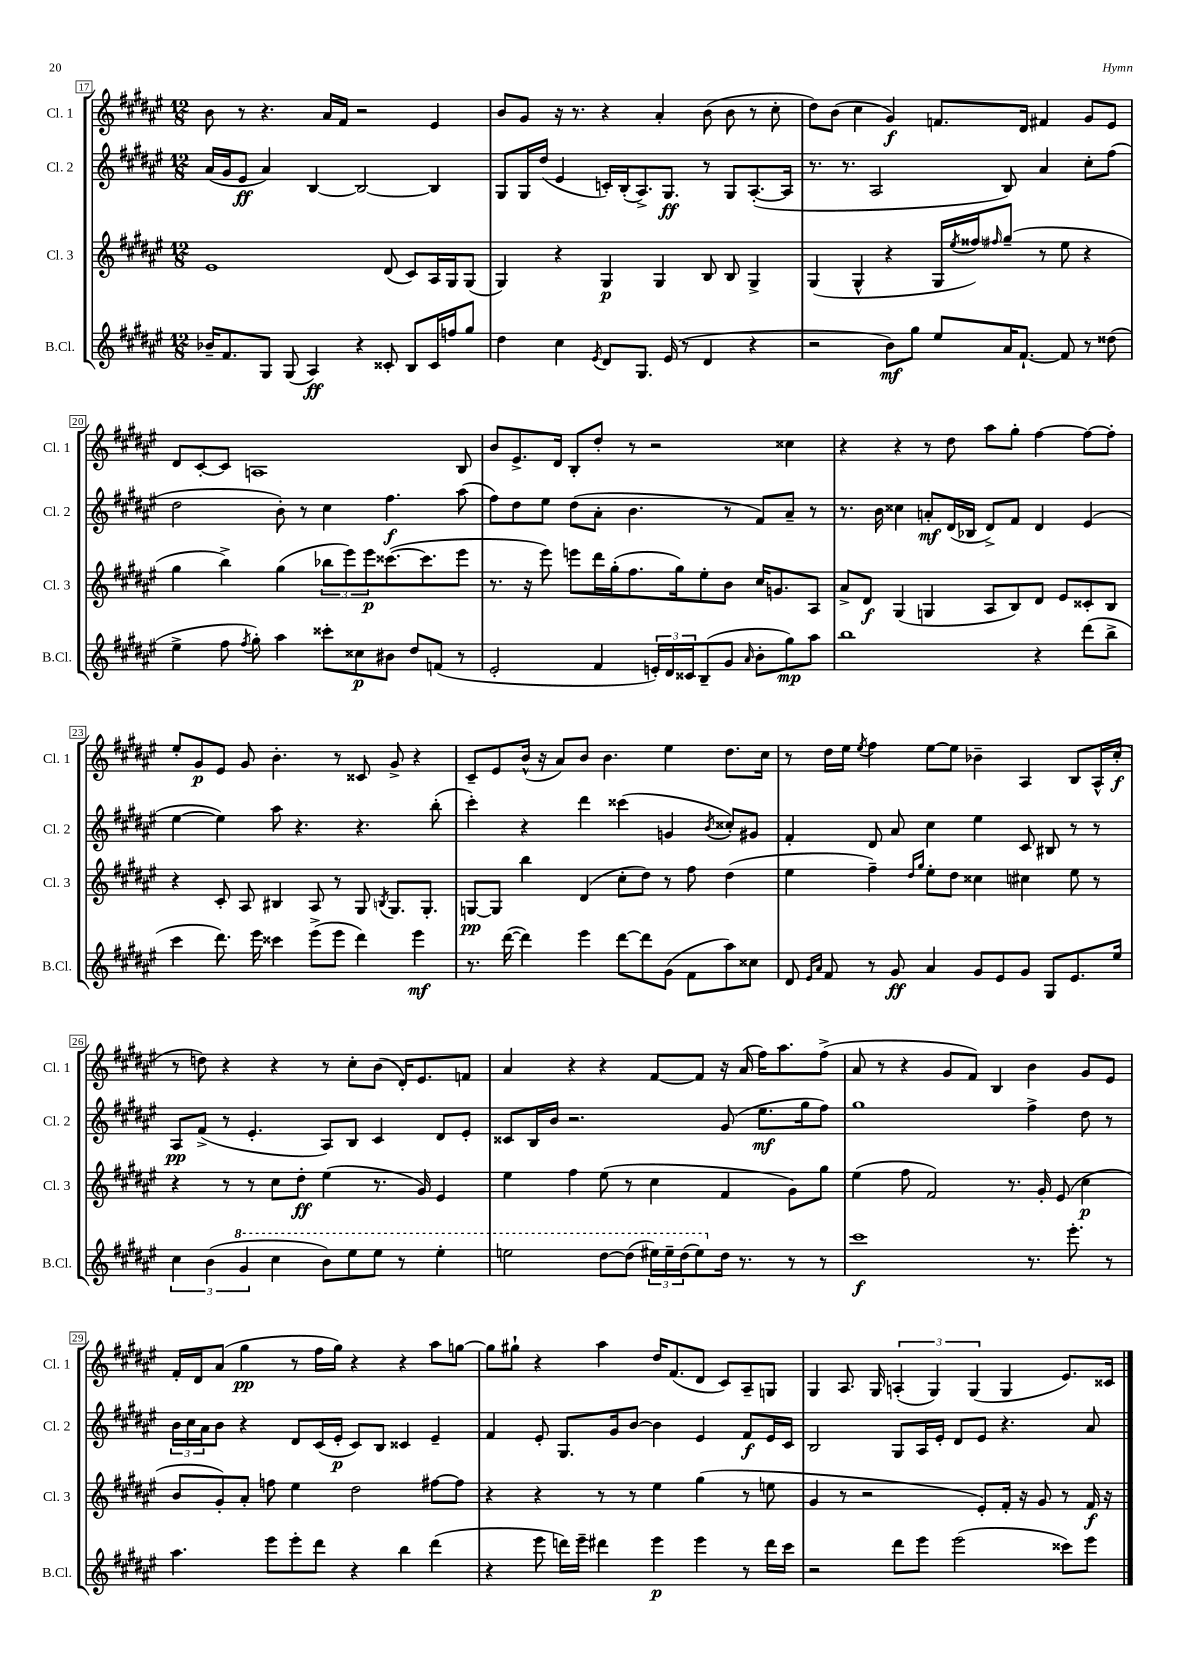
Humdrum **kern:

**kern	**kern	**kern	**kern
*staff4	*staff3	*staff2	*staff1
*clefG2	*clefG2	*clefG2	*clefG2
*k[f#c#g#d#a#e#]	*k[f#c#g#d#a#e#]	*k[f#c#g#d#a#e#]	*k[f#c#g#d#a#e#]
*M12/8	*M12/8	*M12/8	*M12/8
16b-~	1e#	(16a#	8b
8.f#	.	16g#	.
.	.	8e#	8r
8G#	.	4a#)	4.r
(8G#	.	.	.
4A#)	.	[4B	.
.	.	.	16a#
.	.	.	16f#
4r	.	2B_	2r
8c##'	(8d#	.	.
8B	8c#)	.	.
16c##	16A#	4B]	4e#
16ff	16G#	.	.
8gg#	(8G#	.	.
=	=	=	=
4dd#	4G#)	8G#	8b
.	.	16G#	8g#
.	.	(16dd#	.
4cc#	4r	4e#	16r
.	.	.	8.r
8qe#	.	.	.
8d#	4G#	16c')	4r
.	.	(16B'	.
8.G#	.	8.A#^)	.
.	4G#	.	4a#'
(16e#	.	8.G#	.
8r	.	.	.
4d#	8B	8r	(8b
.	8B	8G#	8b
4r	4G#^	([8.A#'	8r
.	.	.	8cc#'
.	.	16A#]	.
=	=	=	=
2r	(4G#	8.r	8dd#)
.	.	.	(8b
.	.	8.r	.
.	4G#^^	.	4cc#
.	.	2A#	.
8b)	4r	.	4g#)
8gg#	.	.	.
8ee#	16G#	.	8.f
.	8qee#	.	.
.	16ff##)	.	.
.	16qqff#	.	.
16a#	(8gg#~	8B)	.
[8.f#`	.	.	16d#
.	8r	4a#	4f#
8f#]	8ee#	.	.
8r	4r	8cc#'	8g#
(8dd##	.	(8ff#	8e#
=	=	=	=
4ee#^	4gg#	2dd#	8d#
.	.	.	[8c#'
8ff#	4bb^)	.	8c#]
8qff#	.	.	.
8gg#')	.	.	1A
4aa#	(4gg#	8b')	.
.	.	8r	.
8ccc##'	12bb-	4cc#	.
.	12eee#)	.	.
8cc##	.	.	.
.	12eee#	.	.
8b#	([8.ccc##	4.ff#	.
8dd#	.	.	.
.	8.ccc##]	.	.
(8f	.	.	.
8r	8eee#	(8aa#	8B
=	=	=	=
2e#'	8.r	8ff#)	8b
.	.	8dd#	8.e#^
.	16r	.	.
.	8eee#)	8ee#	.
.	.	.	16d#
.	8eee	(8dd#	8B'
4f#	16ddd#	8a#'	8dd#'
.	(16gg#'	.	.
.	8.ff#	4.b	8r
24e')	.	.	2r
24d#	.	.	.
.	16gg#)	.	.
24c##	.	.	.
(8B~	8ee#'	.	.
8g#	8b	8r	.
16qqa#	.	.	.
8b'	16cc#	8f#)	.
.	8.g	.	.
8gg#)	.	8a#~	4cc##
8aa#	8A#	8r	.
=	=	=	=
1bb	8a#^	8.r	4r
.	8d#	.	.
.	.	16b	.
.	(4G#	4cc##	4r
.	4G	8a'	8r
.	.	(16d#	8dd#
.	.	16B-	.
.	8A#	8d#^)	8aa#
.	8B)	8f#	8gg#'
4r	8d#	4d#	[4ff#
.	8e#	.	.
(8ddd#	8c##'	(4e#	8ff#_
8bb^	8B	.	8ff#']
=	=	=	=
4ccc#	4r	[4ee#	8ee#'
.	.	.	8g#
8.ddd#)	8c#'	4ee#])	8e#
.	8A#	.	8g#
16eee#	.	.	.
4ccc##	4B#	8aa#	4.b'
.	.	4.r	.
(8eee#^	8A#	.	.
8eee#	8r	.	8r
4ddd#)	8G#	4.r	8c##
.	8qB	.	.
.	8.G#	.	8g#^
4eee#	.	.	4r
.	8.G#'	.	.
.	.	(8bb'	.
=	=	=	=
8.r	[8G	4ccc#')	8c#~
.	8G]	.	8e#
([16ddd#	.	.	.
4ddd#])	4bb	4r	(16b^^
.	.	.	16r
.	.	.	8a#)
4eee#	(4d#	4ddd#	8b
.	.	.	4.b
[8ddd#	8cc#'	(4ccc##	.
8ddd#]	8dd#)	.	.
(8g#	8r	4g	4ee#
8f#	8ff#	.	.
.	.	8qb	.
8aa#)	(4dd#	8cc##')	8.dd#
8cc##	.	8g#	.
.	.	.	16cc#
=	=	=	=
8d#	4ee#	4f#'	8r
16qqe#	.	.	.
16qqa#	.	.	.
8f#	.	.	16dd#
.	.	.	16ee#
.	.	.	8qee#
8r	4ff#~)	8d#	4ff#
8g#	.	8a#	.
.	16qqdd#	.	.
.	16qqgg#	.	.
4a#	8ee#'	4cc#	[8ee#
.	8dd#	.	8ee#]
8g#	4cc##	4ee#	4b-~
8e#	.	.	.
8g#	4cc#	8c#	4A#
8G#	.	8B#	.
8.e#	8ee#	8r	8B
.	8r	8r	16A#^^
16ee#	.	.	(16cc#'
=	=	=	=
6cc#	4r	8A#	8r
.	.	(8f#^	8dd)
(6b	.	.	.
.	8r	8r	4r
6gg#	.	.	.
.	8r	4.e#'	.
4ccc#	8cc#	.	4r
.	8dd#'	.	.
8bb)	(4ee#	8A#)	8r
8eee#	.	8B	8cc#'
8eee#	8.r	4c#	(8b
8r	.	.	16d#')
.	16g#)	.	8.e#
4eee#'	4e#	8d#	.
.	.	8e#'	8f
=	=	=	=
2eee	4ee#	8c##	4a#
.	.	16B	.
.	.	16b	.
.	4ff#	2.r	4r
[8ddd#	(8ee#	.	4r
(8ddd#]	8r	.	.
24eee#)	4cc#	.	[8f#
24eee#~	.	.	.
(24ddd#	.	.	.
8eee#)	.	.	8f#]
16dd#	4f#	(8g#	16r
8.r	.	.	(16a#
.	.	8.ee#	16ff#)
.	.	.	8.aa#
8r	8g#)	.	.
.	.	16gg#	.
8r	8gg#	8ff#)	(8ff#^
=	=	=	=
1ccc#	(4ee#	1gg#	8a#
.	.	.	8r
.	8ff#	.	4r
.	2f#)	.	.
.	.	.	8g#
.	.	.	8f#)
.	.	.	4B
.	8.r	.	.
8.r	.	4ff#^	4b
.	16g#'	.	.
.	(8e#	.	.
8.eee#'	.	.	.
.	4cc#	8dd#	8g#
8r	.	8r	8e#
=	=	=	=
4.aa#	8b	24b	16f#'
.	.	24cc#	.
.	.	.	16d#
.	.	24a#	.
.	8g#')	8b	(8a#
.	8a#'	4r	4gg#
8eee#	8ff	.	.
8eee#'	4ee#	8d#	8r
8ddd#	.	(16c#	16ff#
.	.	16e#'	16gg#)
4r	2dd#	8c#)	4r
.	.	8B	.
4bb	.	4c##	4r
(4ddd#	[8ff#	4e#~	8aa#
.	8ff#]	.	[8gg
=	=	=	=
4r	4r	4f#	8gg]
.	.	.	8gg#`
8eee#	4r	8e#'	4r
16ddd)	.	8.G#	.
16eee#~	.	.	.
4ddd#	8r	.	4aa#
.	.	16g#	.
.	8r	[8b	.
4eee#	4ee#	4b]	16dd#
.	.	.	(8.f#
4eee#	(4gg#	4e#	8d#
.	.	.	8c#)
8r	8r	8f#	8A#~
16ddd#	8ee	16e#	8G
16ccc#	.	16c#	.
=	=	=	=
2r	4g#	2B	4G#
.	8r	.	8.A#
.	2r	.	.
.	.	.	16G#
8ddd#	.	8G#	(6A'
8eee#	.	16A#	.
.	.	.	6G#)
.	.	16e#'	.
(2eee#	.	8d#	.
.	.	.	(6G#
.	8e#')	8e#	.
.	16f#'	4.r	4G#
.	16r	.	.
.	8g#	.	.
8ccc##)	8r	.	8.e#)
8eee#	16f#	8a#	.
.	16r	.	16c##
==	==	==	==
*-	*-	*-	*-
